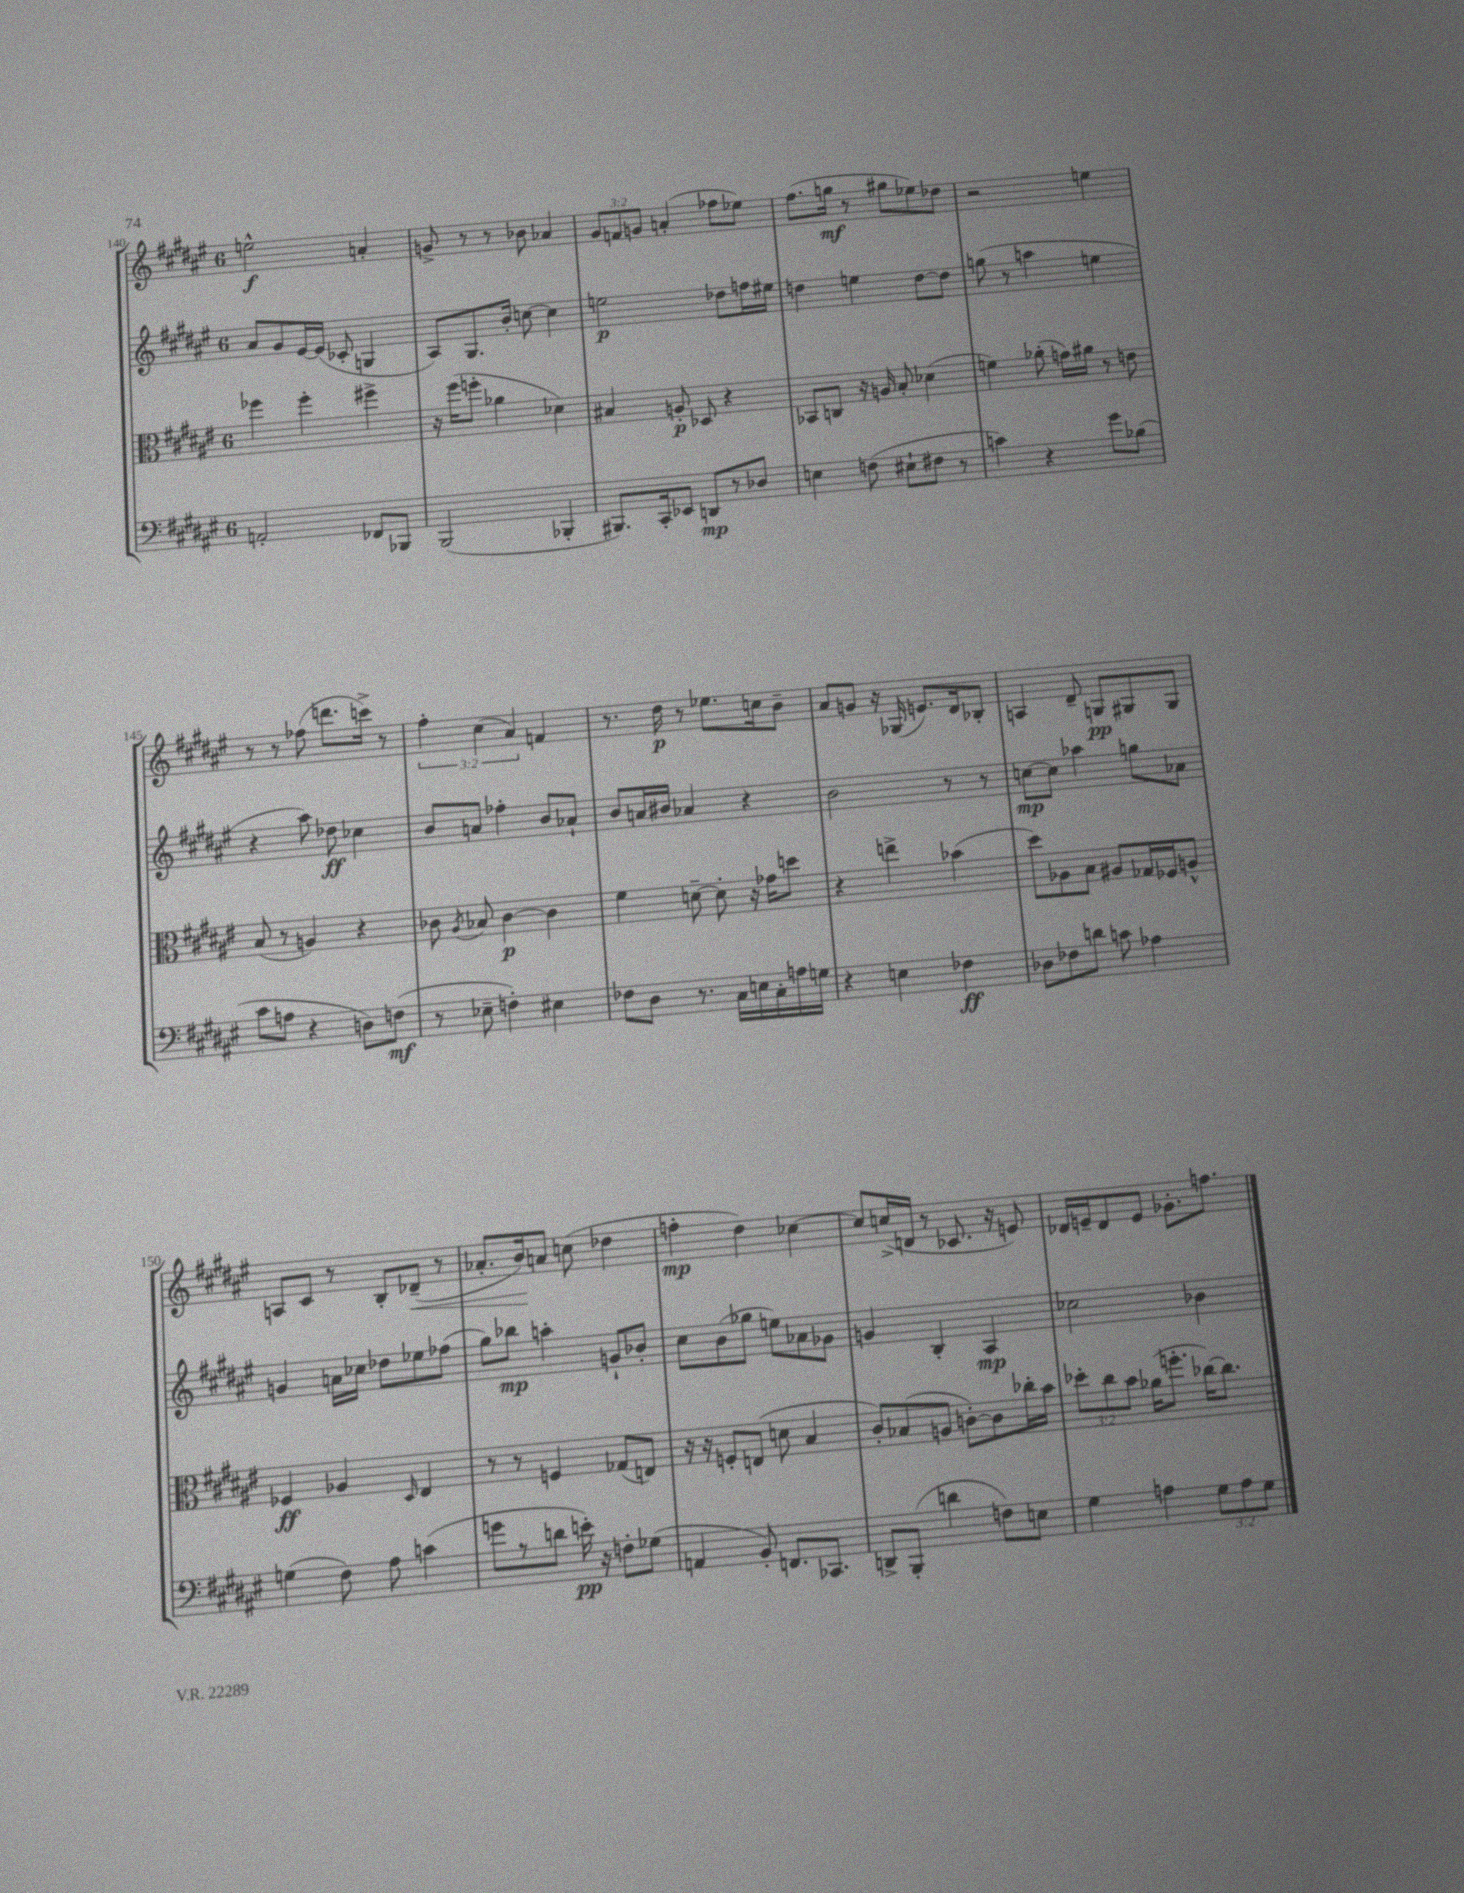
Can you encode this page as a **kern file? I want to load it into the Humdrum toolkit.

**kern	**kern	**kern	**kern
*staff4	*staff3	*staff2	*staff1
*clefF4	*clefC3	*clefG2	*clefG2
*k[f#c#g#d#a#e#]	*k[f#c#g#d#a#e#]	*k[f#c#g#d#a#e#]	*k[f#c#g#d#a#e#]
*M6/8	*M6/8	*M6/8	*M6/8
2AA'	4ff-	8a#	2ee^^
.	.	8g#	.
.	4ff-'	[16e#	.
.	.	(16e#]	.
.	.	8c-'	.
8FF-	4ff#^	4G	4a'
8BBB-	.	.	.
=	=	=	=
(2BBB	16r	8A#)	8g^
.	(16ff#	.	.
.	8ff'	8.G#	8r
.	4a-	.	8r
.	.	16b'	.
.	.	[8cc	8b-
4BBB-'	4d-)	4cc]	4a-
=	=	=	=
8.BBB#)	4B#	2ee	12g#
.	.	.	12f
.	.	.	12g
16CC#'	.	.	.
8EE-	8A'	.	(4a'
8DD	8D-	.	.
8r	4r	8dd-	8ff-
8D-	.	16ff	8ee-)
.	.	16ee#	.
=	=	=	=
4E	8BB-	4dd	(8.ff#
.	8C	.	.
.	.	.	16gg
(8F	16r	4ee	8r
.	16A	.	.
8E#`	8B'	.	8gg#
8F#	(4d-	[8dd	8ee-)
8r	.	8dd]	8dd-
=	=	=	=
4c)	4f)	(8gg	2r
.	.	8r	.
4r	(8a-'	4aa	.
.	16g)	.	.
.	16a#	.	.
8g#	8r	4ee	4ee
(8B-	8e	.	.
=	=	=	=
8c#	(8B	4r	8r
8A	8r	.	8r
4r	4A)	8aa#)	(8ff-
.	.	8dd-	8.ddd
8D)	4r	4cc-	.
.	.	.	16ccc^)
(8F	.	.	8r
=	=	=	=
8r	8c-	8b	6ff#'
.	8qA#	.	.
8E-~	8B-	8a	.
.	.	.	(6cc#
4F')	[4c-	4ff-'	.
.	.	.	6a#)
4E#	4c-]	8b	4f
.	.	8a-`	.
=	=	=	=
8F-	4f#	8b	8.r
8D#	.	16a	.
.	.	16b#	16dd#
8.r	[8d~	4a-	8r
.	8d']	.	8.ee-
16C#	.	.	.
16E	16r	4r	.
16C#'	16g-	.	16cc
16A	8dd	.	8b~
16G	.	.	.
=	=	=	=
4r	4r	2b	8a#
.	.	.	8g
4E	4ee^	.	16r
.	.	.	(16G-
.	.	.	8.e)
4F-	(4b-	8r	.
.	.	.	16d#
.	.	8r	8B-'
=	=	=	=
8D-	8dd#)	[8cc	4A
8F-	8A-	8cc]	.
8d	8B	4aa-	8d#~
8c	8A#	.	8G
4A-	16G-	8gg	8G#
.	16F-	.	.
.	8A^^	8a-	8G#
=	=	=	=
(4G	4F-	4g	8A
.	.	.	8c#
8F#)	4A-	16a	8r
.	.	16cc-	.
8A#	.	8dd-	8B'
.	16qqD#	.	.
(4c	4E#	8ee-	(8d-~
.	.	(8ff-	8r
=	=	=	=
8g	8r	8gg#)	8.a-'
8r	8r	8bb-	.
.	.	.	16b)
8d	4F	4aa'	8a
16e')	.	.	(8cc
16r	.	.	.
8F'	(8G-	8g`	4dd-
(8G-	8E)	8b-'	.
=	=	=	=
4AA	16r	8cc#	4ff'
.	16r	.	.
.	8F'	(8b	.
8BB')	(8E	8gg-	4dd#)
8.FF	8d	8ee)	.
.	4B	8a-	[4cc-
8.CC-	.	.	.
.	.	8g-	.
=	=	=	=
8DD^	8c#')	4g	8cc-]
(8BBB'	(8B-	.	(16cc^
.	.	.	16d
4d	8A	4B'	8r
.	[8c')	.	8.c-
8F)	8c]	4A#	.
.	.	.	16r
8E	16cc-'	.	8e)
.	16b	.	.
=	=	=	=
4G#	12dd-'	2cc-	16d-
.	.	.	16e~
.	12cc#	.	.
.	.	.	8d-
.	12b	.	.
4A	(16a-	.	8e
.	8.ff'	.	.
.	.	.	8.g-'
12G#	[16cc-)	4b-	.
.	8.cc-]	.	8.ff
12A	.	.	.
12G#	.	.	.
==	==	==	==
*-	*-	*-	*-
